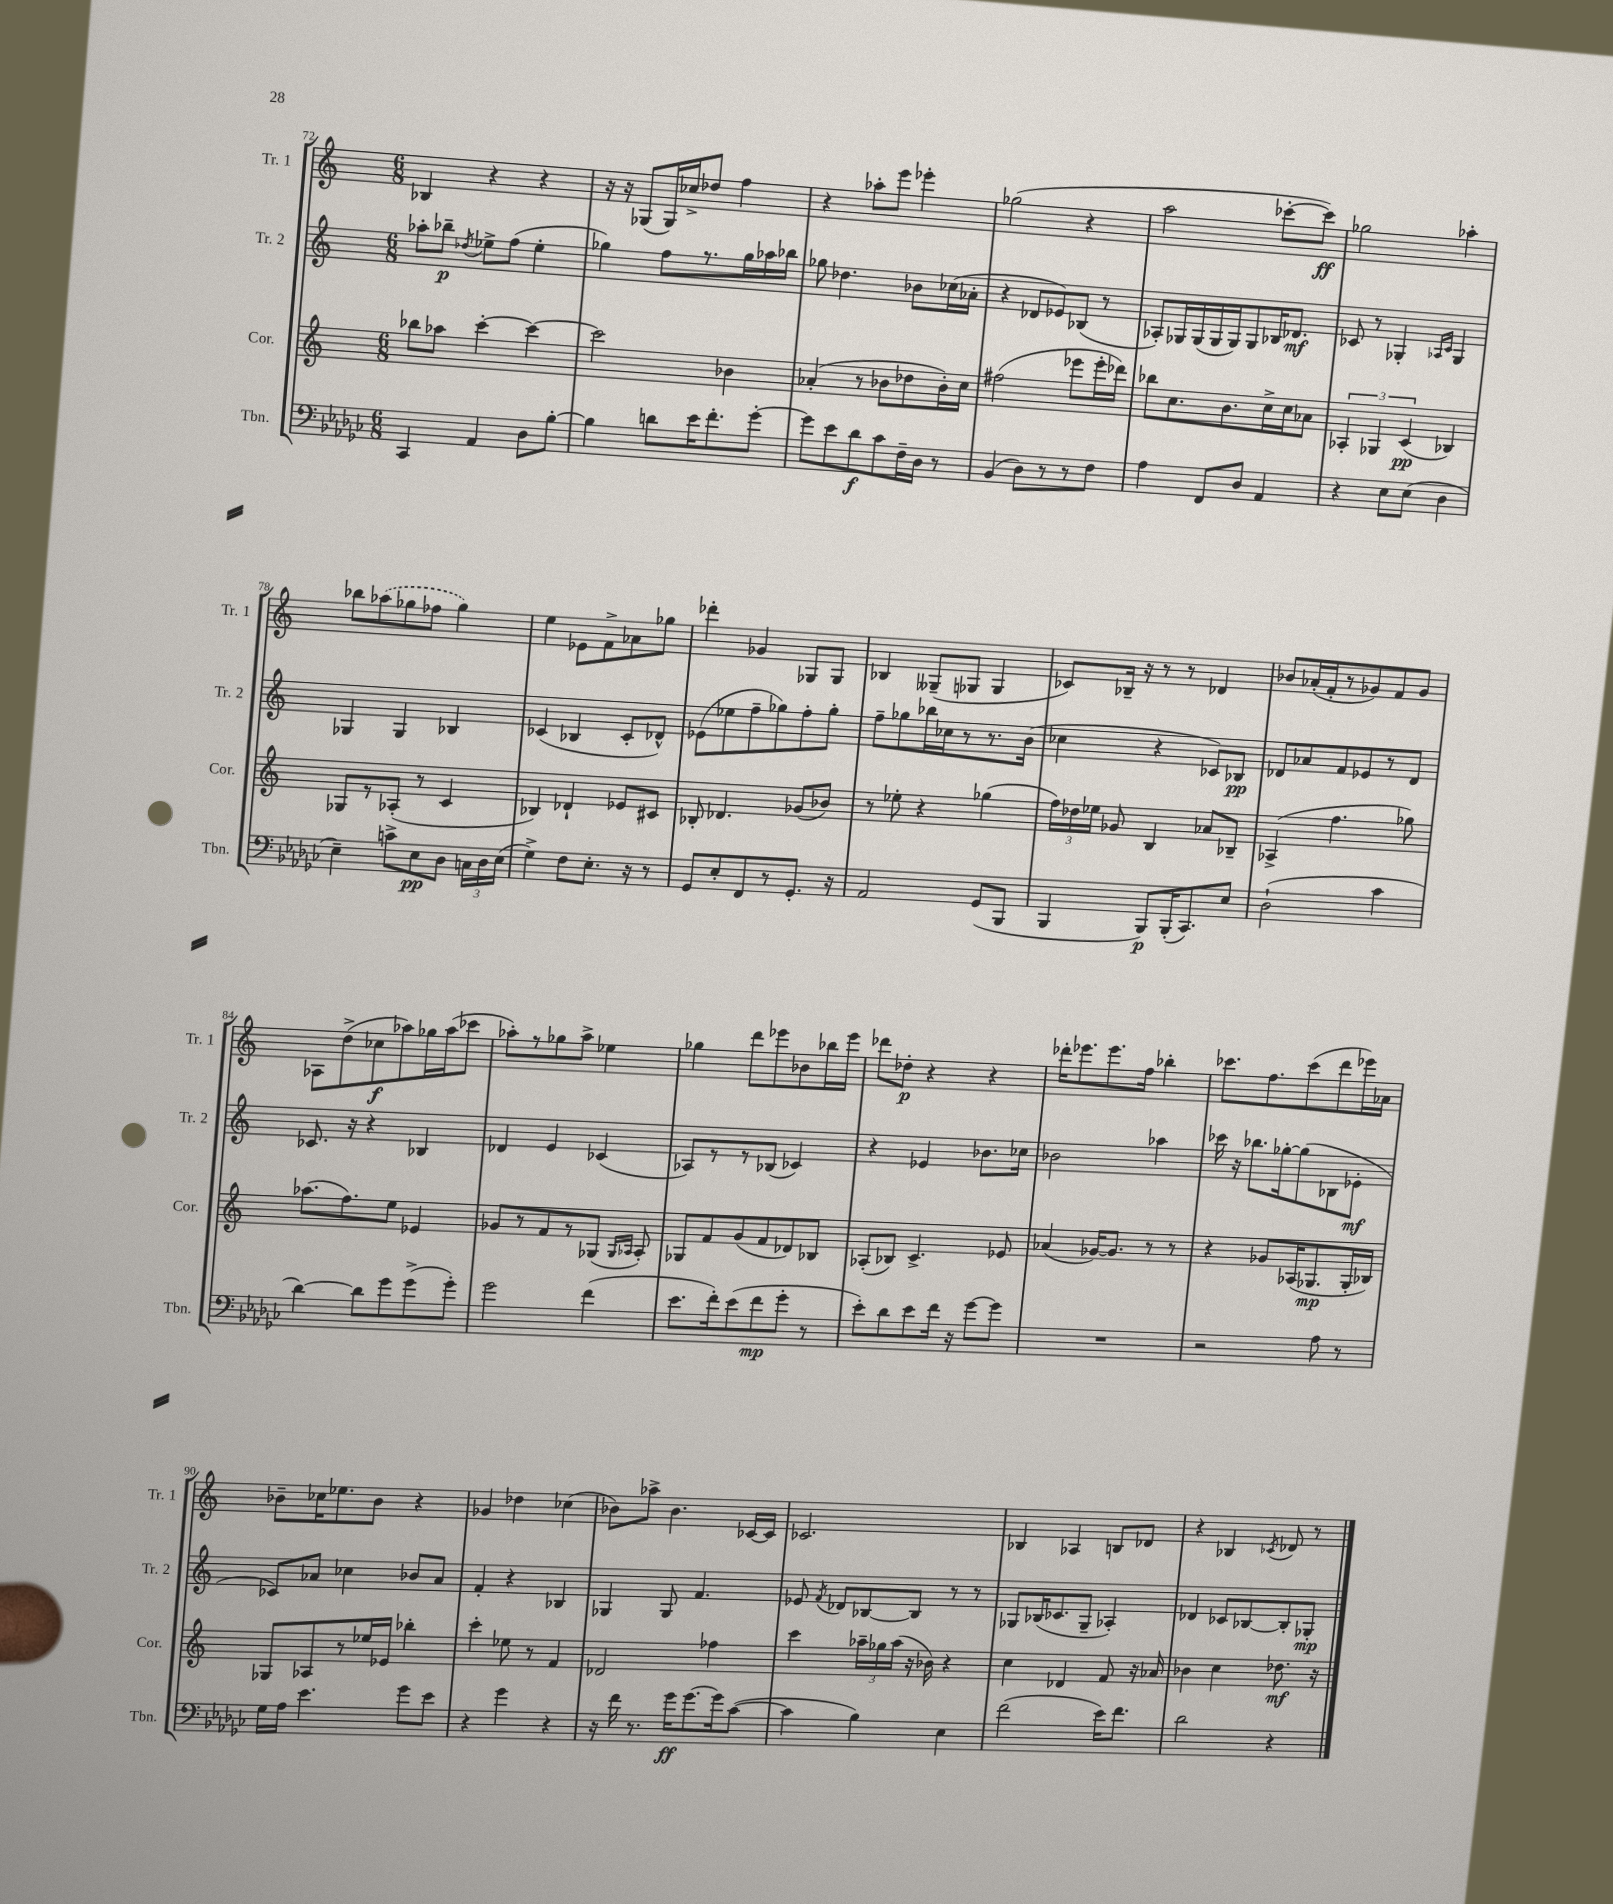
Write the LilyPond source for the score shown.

<<
\new StaffGroup <<
\new Staff = "s0" \with { instrumentName = "Tr. 1" shortInstrumentName = "Tr. 1" } {
    \clef treble \key c \major \numericTimeSignature \time 6/8
    \autoBeamOff bes4 r4 r4 |
    r16 r16 ges8[( ges16) ces''16-> des''8] f''4 |
    r4 aes''8[-. e'''8] ees'''4-. |
    ges''2( r4 |
    a''2 ces'''8[~-. ces'''8]\ff) |
    ges''2 aes''4-. |
    bes''8[ \once \slurDashed aes''8( ges''8 fes''8] ges''4) |
    e''4 ees'8[ f'8-> aes'8 ges''8] |
    des'''4-. ges'4 ges8[ ges8] |
    bes4 geses8[--( ges8] ges4 |
    ces'8[) bes16]-- r16 r8 r8 des'4 |
    bes'8[ aes'16-.( f'16-. r8 ges'8) f'8 ges'8] |
    aes8[ d''8->( ces''8\f aes''8) ges''16 aes''16( ces'''8] |
    aes''8[-.) r8 ges''8 aes''8]-> ees''4 |
    ges''4 d'''8[ ees'''8 bes'8 bes''16 ees'''16] |
    des'''8[ des''8]-.\p r4 r4 |
    des'''16[-. ees'''8. ees'''8. f''16] bes''4-. |
    ces'''8.[ f''8. ces'''8( d'''8 ees'''16) aes'16] |
    bes'8[-- ces''16 ees''8. bes'8] r4 |
    ges'4 des''4 ces''4( |
    bes'8[) aes''8]-> bes'4. ces'16[~ ces'16] |
    ces'2. |
    bes4 aes4 b8[ des'8] |
    r4 bes4 \acciaccatura { ces'8 } des'8 r8 \bar "|." |
}
\new Staff = "s1" \with { instrumentName = "Tr. 2" shortInstrumentName = "Tr. 2" } {
    \clef treble \key c \major \numericTimeSignature \time 6/8
    \autoBeamOff aes''8[-. bes''8]--\p \acciaccatura { des''8 } ees''8[-> f''8]( ees''4-. |
    ges''4) f''8[ r8. ges''16 aes''16 bes''16] |
    ges''8 des''4. bes'8[ ces''16( aes'16]-. |
    r4 des'8[ ees'8) bes8]( r8 |
    aes8[-.) ges16 ges16( ges16 ges16) ges8 bes16 des'8.]\mf |
    ces'8 r8 ges4-. \grace { aes16[ ces'16] } ges4 |
    ges4 ges4 bes4 |
    ces'4( bes4 ces'8[-. des'8]-^) |
    ees'8[( ees''8 f''8-- ges''8) f''8-. ges''8]-. |
    f''8[-- ges''8 bes''16 ces''16 r8 r8. b'16]( |
    ces''4 r4 ces'8[) bes8]\pp |
    des'8[ aes'8 f'8 ees'8 r8 des'8] |
    ces'8. r16 r4 bes4 |
    des'4 e'4 ces'4( |
    aes8[) r8 r8 bes8]( ces'4) |
    r4 ees'4 bes'8.[ ces''16] |
    bes'2 aes''4 |
    ces'''16 r16 bes''8.[ ges''16~-. ges''8( bes8 ees'8]-.\mf |
    ces'8[) aes'8] ces''4 bes'8[ aes'8] |
    f'4-. r4 bes4 |
    ges4 ges8 f'4. |
    ees'8 \acciaccatura { f'8 } des'8[ bes8~ bes8] r8 r8 |
    ges8[ bes16( ces'8. ges8]-- aes4-.) |
    des'4 ces'8[ bes8~ bes8-. ges8]-.\mp \bar "|." |
}
\new Staff = "s2" \with { instrumentName = "Cor." shortInstrumentName = "Cor." } {
    \clef treble \key c \major \numericTimeSignature \time 6/8
    \autoBeamOff bes''8[ aes''8] c'''4~-. c'''4~ |
    c'''2 bes'4 |
    aes'4-.( r8 bes'8[ des''8 bes'16-.) c''16] |
    fis''2( ees'''8[ ees'''16-. des'''16]) |
    bes''8[ c''8. b'8. c''16-> c''16 aes'8] |
    \tuplet 3/2 { aes4-. ges4 c'4\pp( } bes4) |
    ges8[ r8 aes8]-.( r8 c'4 |
    bes4) des'4-! ees'8[ cis'8] |
    bes8-. des'4. ges'8[( bes'8]) |
    r8 ees''8-. r4 ges''4( |
    \tuplet 3/2 { f''16[) des''16 ees''16] } ges'8 b4 aes'8[ bes8]-- |
    aes4->( f''4. ges''8) |
    aes''8.[( f''8.) e''8] ees'4 |
    ges'8[ r8 f'8 r8 ges8]( \grace { ges16[ aes16] } aes8-.) |
    ges8[ f'8 g'8( f'8 des'8) bes8] |
    aes8[-.( bes8]) c'4.-> ees'8 |
    aes'4( ges'16[~) ges'8.] r8 r8 |
    r4 ges'8[ aes16( ges8.\mp ges16-. bes16]) |
    ges8[ aes8 r8 ees''16 ees'16] bes''4-. |
    c'''4-. ees''8 r8 f'4 |
    des'2 fes''4 |
    c'''4 \tuplet 3/2 { aes''16[-- ges''16 aes''16]( } r16 bes'16) r4 |
    c''4 des'4 f'8 r16 aes'16 |
    bes'4 c''4 des''8.\mf r16 \bar "|." |
}
\new Staff = "s3" \with { instrumentName = "Tbn." shortInstrumentName = "Tbn." } {
    \clef bass \key ges \major \numericTimeSignature \time 6/8
    \autoBeamOff ces,4 aes,4 des8[ bes8]~-. |
    bes4 d'8[ ees'16 f'8.-. ges'8]~-. |
    ges'8[ ees'8 des'8\f ces'8 f16-- des16] r8 |
    bes,4( des8[) r8 r8 f8] |
    aes4 f,8[ des8] aes,4 |
    r4 ees8[ ees8]( des4 |
    ees4--) c'8[-> ees8\pp des8] \tuplet 3/2 { c16[ des16 ees16]( } |
    ges4->) f8[ ees8.]-. r16 r8 |
    ges,8[ ees8-. f,8 r8 ges,8.]-. r16 |
    aes,2 ges,8[( bes,,8] |
    bes,,4 bes,,8[\p) bes,,16-.( ces,8.) ees8] |
    des2-!( ces'4 |
    des'4~) des'8[ ges'8 ges'8->( ges'8]-.) |
    ges'2 f'4( |
    ees'8.[ f'16-.) ees'8( f'8\mp ges'8]-. r8 |
    ees'8[-.) des'8 ees'8 f'16] r16 ges'8[~ ges'8] |
    R2. |
    r2 aes8 r8 |
    ges16[ aes16] ees'4. ges'8[ ees'8] |
    r4 ges'4 r4 |
    r16 f'16 r8. ges'16[\ff ges'8.~ ges'16 ces'8]~( |
    ces'4 bes4) ees4 |
    f'2( ees'16[) f'8.] |
    des'2 r4 \bar "|." |
}
>>
>>
\layout { \context { \Score currentBarNumber = #72 } }
